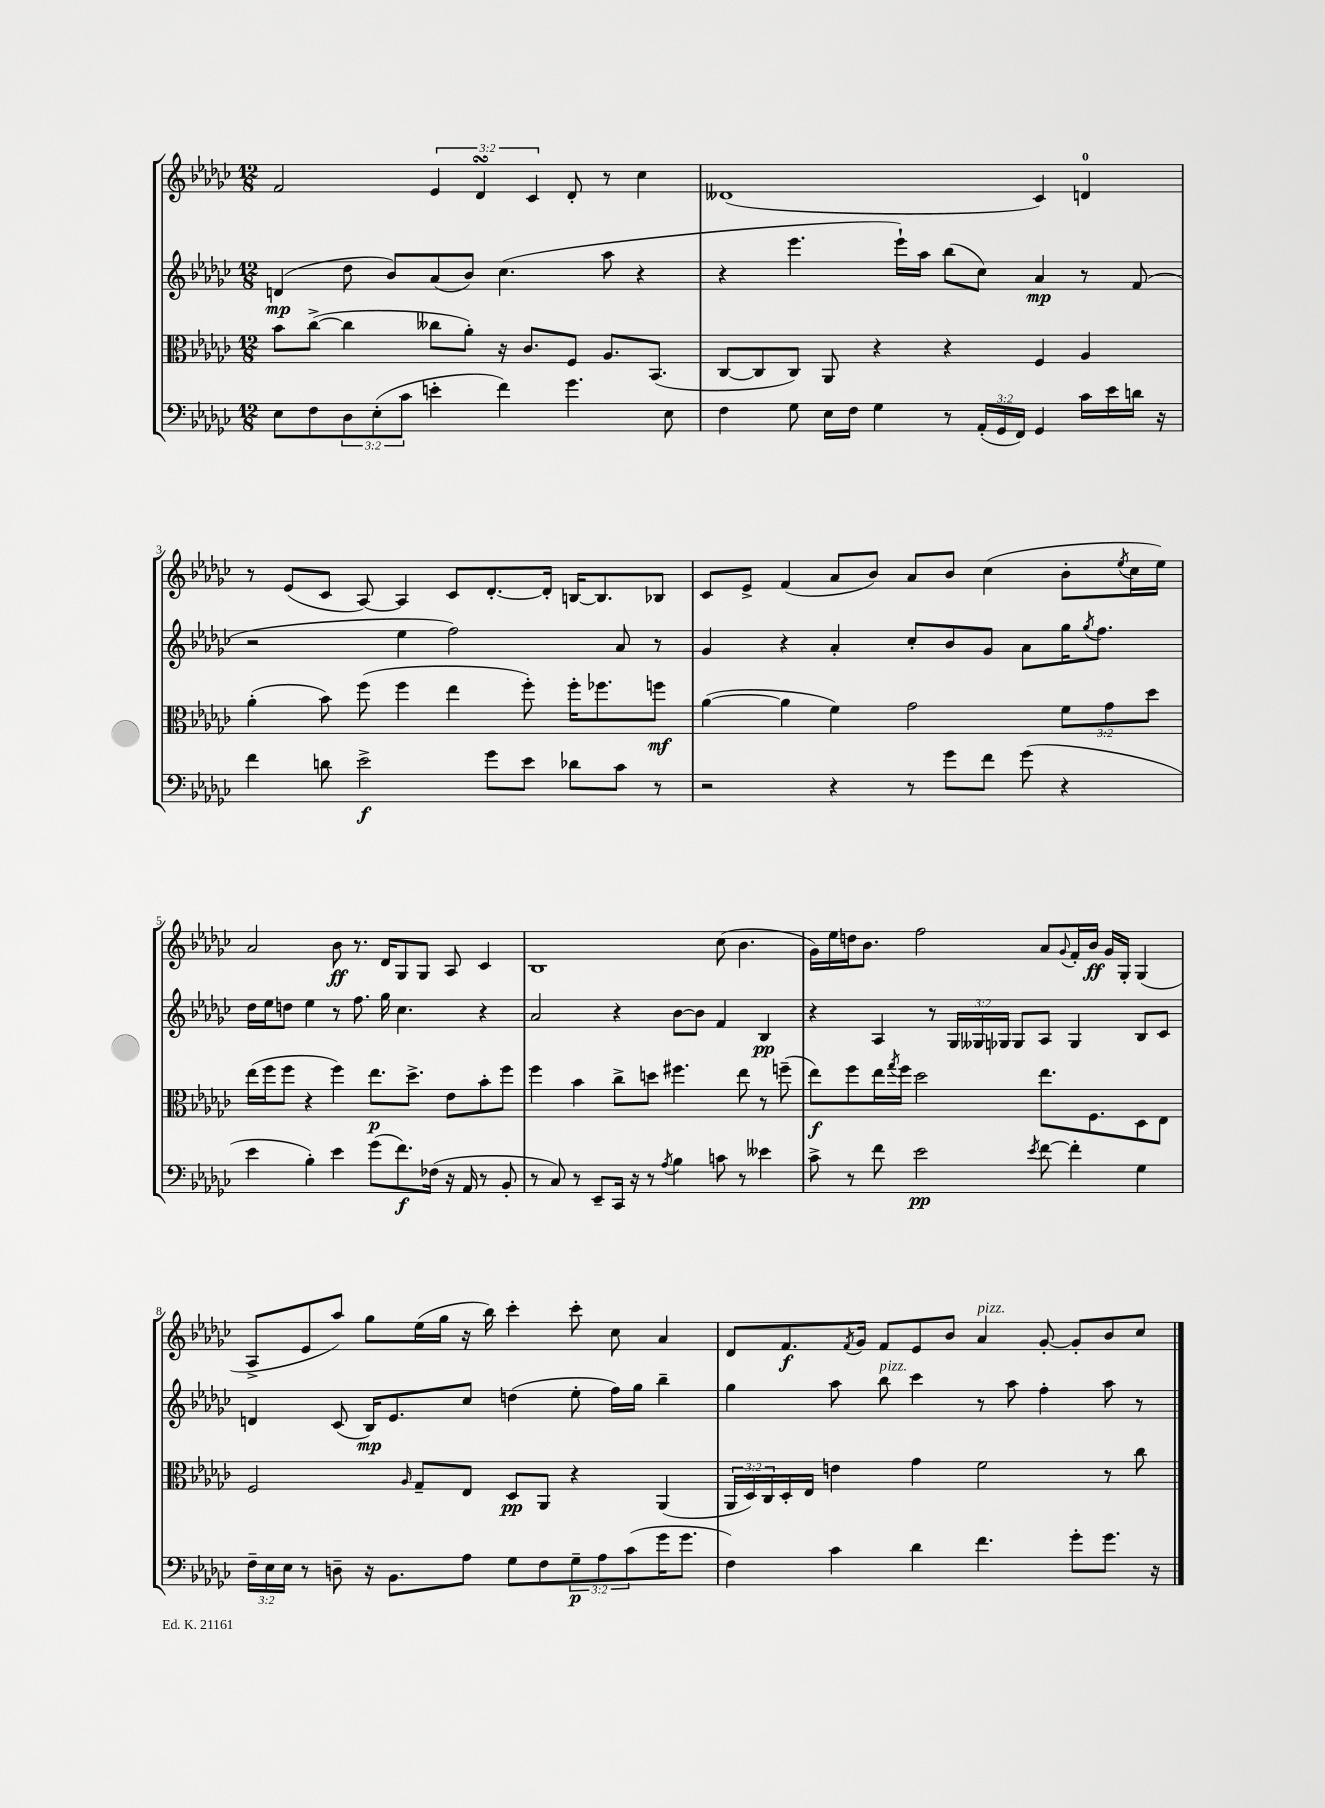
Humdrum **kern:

**kern	**kern	**kern	**kern
*staff4	*staff3	*staff2	*staff1
*clefF4	*clefC3	*clefG2	*clefG2
*k[b-e-a-d-g-c-]	*k[b-e-a-d-g-c-]	*k[b-e-a-d-g-c-]	*k[b-e-a-d-g-c-]
*M12/8	*M12/8	*M12/8	*M12/8
8E-	8b-	(4d	2f
8F	([8cc-^	.	.
12D-	4cc-]	8dd-	.
(12E-'	.	.	.
.	.	8b-)	.
12c-	.	.	.
4e'	8cc--	(8a-	6e-
.	8a-')	8b-)	.
.	.	.	6d-
4f)	16r	(4.cc-	.
.	8.c-	.	.
.	.	.	6c-
4.g-	8F	.	8d-'
.	8.A-	8aa-	8r
.	.	4r	4cc-
.	(8.BB-	.	.
8E-	.	.	.
=	=	=	=
4F	[8C-	4r	(1d--
.	8C-]	.	.
8G-	8C-)	4.eee-	.
16E-	8AA-	.	.
16F	.	.	.
4G-	4r	.	.
.	.	16eee-`)	.
.	.	16aa-	.
8r	4r	(8bb-	.
(24AA-'	.	8cc-)	.
24GG-	.	.	.
24FF)	.	.	.
4GG-	4F	4a-	4c-)
16c-	4A-	8r	4d
16e-	.	.	.
16d	.	(8f	.
16r	.	.	.
=	=	=	=
4f	(4a-'	2r	8r
.	.	.	(8e-
8d	8b-)	.	8c-
2e-^	(8ff	.	[8A-)
.	4ff	4ee-	4A-]
.	4ee-	2ff)	8c-
8g-	.	.	[8.d-'
8e-	8ff')	.	.
.	.	.	16d-']
8d-	16ff'	.	[16B
.	8.ff-	.	8.B]
8c-	.	8a-	.
8r	8ff	8r	8B-
=	=	=	=
2r	([4a-	4g-	8c-
.	.	.	8e-^
.	4a-]	4r	(4f
4r	4f)	4a-'	8a-
.	.	.	8b-)
8r	2g-	8cc-'	8a-
8g-	.	8b-	8b-
8f	.	8g-	(4cc-
(8g-	.	8a-	.
4r	12f	16gg-	8b-'
.	.	8qgg-	.
.	.	8.ff	.
.	12g-	.	.
.	.	.	8qee-
.	.	.	16cc-
.	12dd-	.	.
.	.	.	16ee-)
=	=	=	=
4e-	(16ee-	16dd-	2a-
.	16ff	16ee-	.
.	8ff	8dd	.
4B-')	4r	4ee-	.
4e-	4ff)	8r	8b-
.	.	8.ff	8.r
(8g-	8.ee-	.	.
.	.	16gg-	16d-
8.f)	.	4.cc-	8G-
.	8.dd-^	.	.
.	.	.	8G-
(16F-	.	.	.
16r	8e-	.	8A-
16AA-	.	.	.
8r	8b-'	4r	4c-
8BB-'	8ff	.	.
=	=	=	=
8r	4ff	2a-	1B-
8C-)	.	.	.
8r	4b-	.	.
8EE-~	.	.	.
16CC-	8cc-^	4r	.
16r	.	.	.
8r	8dd	.	.
8qA-	.	.	.
4B-	4.ff#	[8b-	.
.	.	8b-]	.
8c	.	4f	(8cc-
8r	8ee-	.	4.b-
4e--	8r	4B-	.
.	(8ff~	.	.
=	=	=	=
8c-^	8ee-)	4r	16g-)
.	.	.	16ee-
8r	8ff	.	16dd
.	.	.	8.b-
8f	16ee-	4A-	.
.	8qgg-	.	.
.	16ff	.	.
2e-	2dd-	.	2ff
.	.	8r	.
.	.	24G-	.
.	.	24G--	.
.	.	24G-	.
.	.	8G-	.
8qe-	.	.	.
[8f	8.ee-	8A-	8a-
.	.	.	8qqg-
4f']	.	4G-	16f'
.	8.F	.	16b-
.	.	.	16g-
.	.	.	16G-'
4G-	8D-	8B-	(4G-
.	8E-	8c-	.
=	=	=	=
24F~	2F	4d	8A-^
24E-	.	.	.
24E-	.	.	.
8r	.	.	8e-
8D~	.	(8c-	8aa-)
16r	.	16B-)	8gg-
8.BB-	.	8.e-	.
.	16qqA-	.	.
.	8G-~	.	(16ee-
.	.	.	16gg-
8A-	8E-	8cc-	16r
.	.	.	16bb-)
8G-	8D-	(4dd	4ccc-'
8F	8AA-	.	.
12G-~	4r	8ee-'	8ccc-'
12A-	.	.	.
.	.	16ff)	8cc-
(12c-	.	.	.
.	.	16gg-	.
16g-	(4AA-	4bb-~	4a-
8.g-	.	.	.
=	=	=	=
4F)	24AA-	4gg-	8d-
.	24D-)	.	.
.	24C-	.	.
.	16D-'	.	8.f
.	16E-	.	.
4c-	4e	8aa-	.
.	.	.	8qf
.	.	.	16g-
.	.	8bb-	8f
4d-	4g-	4ccc-	8e-
.	.	.	8b-
4.f	2f	8r	4a-
.	.	8aa-	.
.	.	4ff'	[8g-'
8g-'	.	.	8g-']
8.g-	8r	8aa-	8b-
.	8cc-	8r	8cc-
16r	.	.	.
==	==	==	==
*-	*-	*-	*-
